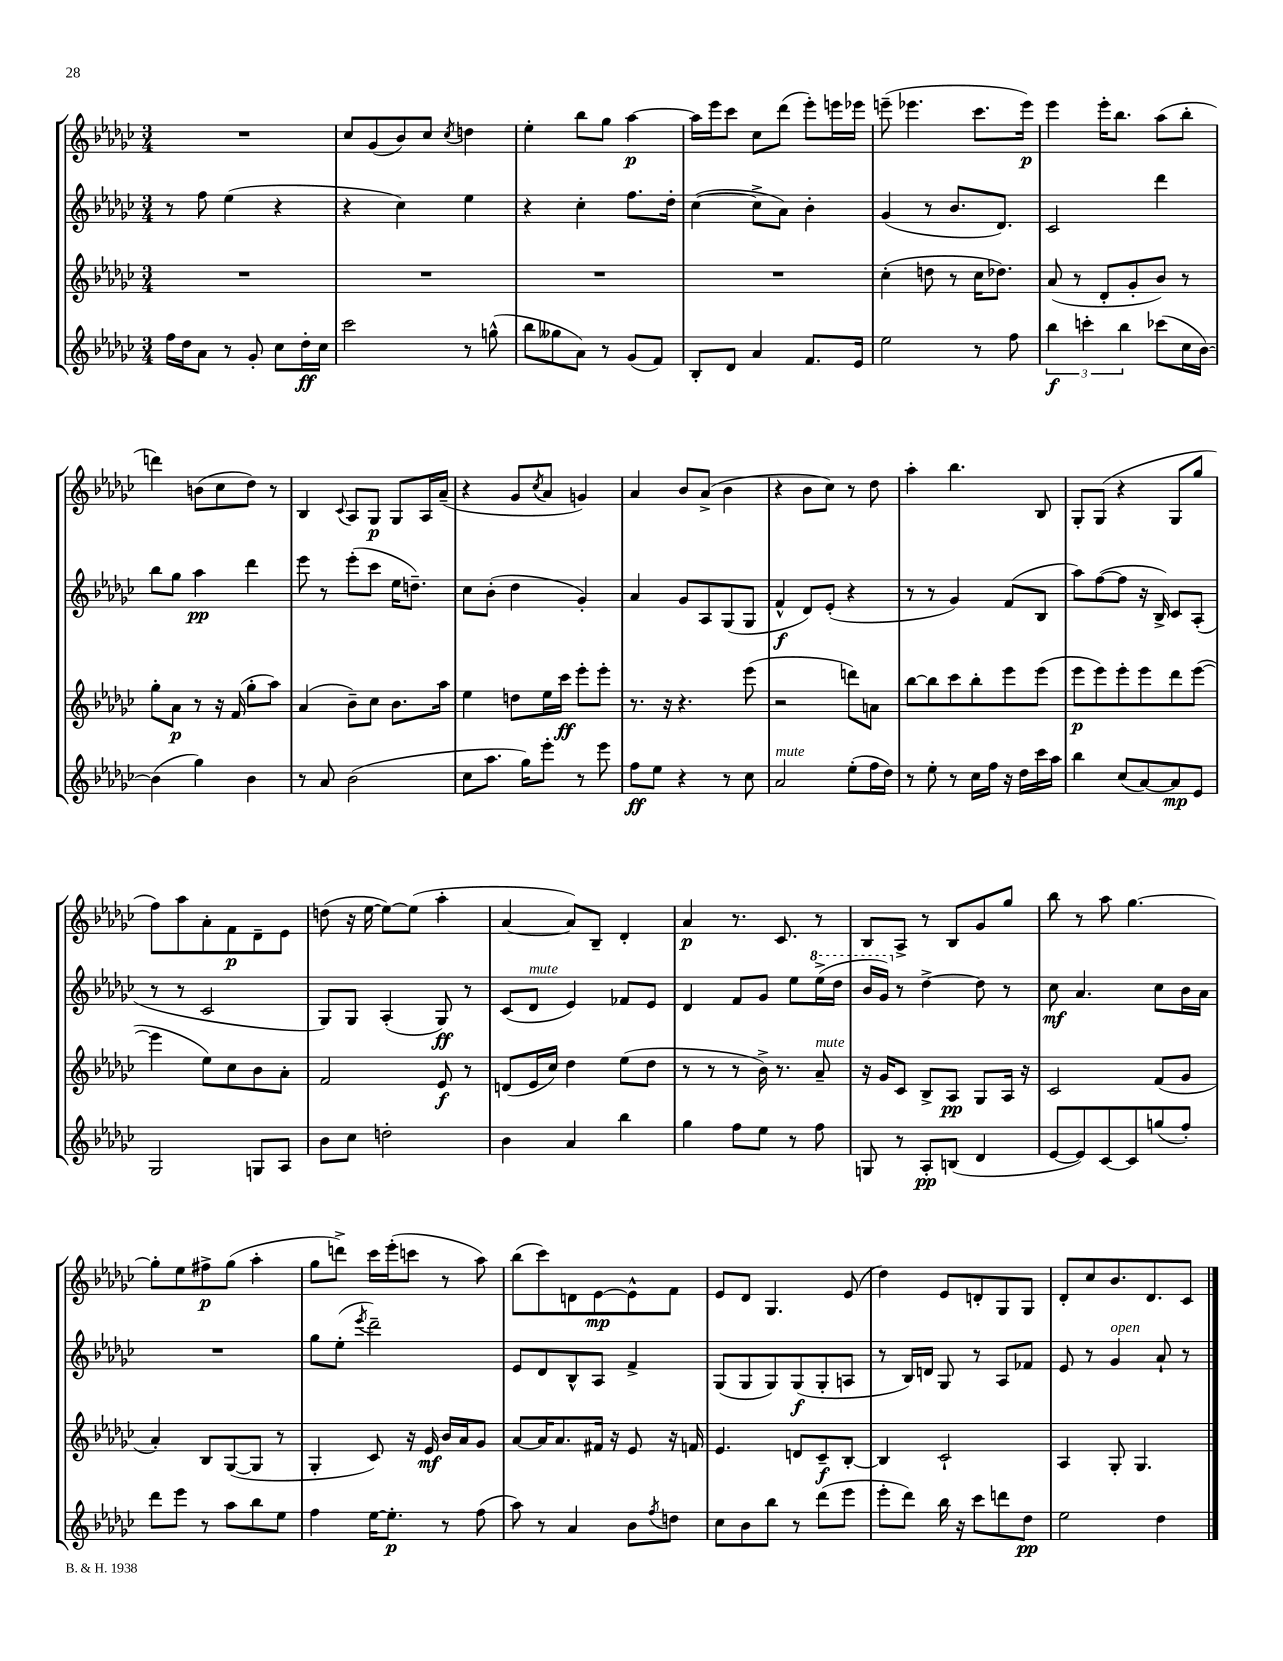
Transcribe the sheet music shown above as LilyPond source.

<<
\new StaffGroup <<
\new Staff = "s0" {
    \clef treble \key ges \major \numericTimeSignature \time 3/4
    R2. |
    ces''8 ges'8( bes'8) ces''8 \acciaccatura { ces''8 } d''4 |
    ees''4-. bes''8 ges''8 aes''4~\p |
    aes''16 ees'''16 ces'''8 ces''8 des'''8( ees'''8-.) e'''16 ees'''16 |
    e'''8--( ees'''4. ces'''8. ees'''16\p) |
    ees'''4 ees'''16-. bes''8. aes''8( bes''8-. |
    d'''4) b'8( ces''8 des''8) r8 |
    bes4 \appoggiatura { ces'8 } aes8 ges8\p ges8 aes16 aes'16--( |
    r4 ges'8 \acciaccatura { ces''8 } aes'8 g'4) |
    aes'4 bes'8 aes'8->( bes'4 |
    r4 bes'8 ces''8) r8 des''8 |
    aes''4-. bes''4. bes8 |
    ges8-. ges8( r4 ges8 ges''8 |
    f''8) aes''8 aes'8-. f'8\p des'8-- ees'8 |
    d''8( r16 ees''16~ ees''8~) ees''8( aes''4-. |
    aes'4~ aes'8) bes8-- des'4-. |
    aes'4\p r8. ces'8. r8 |
    bes8 aes8-> r8 bes8 ges'8 ges''8 |
    bes''8 r8 aes''8 ges''4.~ |
    ges''8-. ees''8 fis''8->\p ges''8( aes''4-. |
    ges''8 d'''8->) ces'''16 ees'''16-.( c'''8 r8 aes''8) |
    bes''8( ces'''8) d'8 ees'8~\mp ees'8-^ f'8 |
    ees'8 des'8 ges4. ees'8( |
    des''4) ees'8 d'8-. ges8 ges8 |
    des'8-. ces''8 bes'8. des'8. ces'8 \bar "|." |
}
\new Staff = "s1" {
    \clef treble \key ges \major \numericTimeSignature \time 3/4
    r8 f''8 ees''4( r4 |
    r4 ces''4) ees''4 |
    r4 ces''4-. f''8. des''16-. |
    ces''4~( ces''8-> aes'8) bes'4-. |
    ges'4( r8 bes'8. des'8.) |
    ces'2 des'''4 |
    bes''8 ges''8 aes''4\pp des'''4 |
    ees'''8 r8 ees'''8-.( ces'''8 ees''16 d''8.--) |
    ces''8 bes'8-.( des''4 ges'4-.) |
    aes'4 ges'8 aes8 ges8( ges8 |
    f'4-^\f des'8) ees'8-.( r4 |
    r8 r8 ges'4) f'8( bes8 |
    aes''8) f''8~( f''8 r16 bes16->) ces'8 aes8-.( |
    r8 r8 ces'2 |
    ges8) ges8 aes4-.( ges8\ff) r8 |
    ces'8( des'8^\markup { \italic "mute" } ees'4) fes'8 ees'8 |
    des'4 f'8 ges'8 ees''8 \ottava #1 ees'''16->( des'''16 |
    bes''16 ges''16) \ottava #0 r8 des''4~-> des''8 r8 |
    ces''8\mf aes'4. ces''8 bes'16 aes'16 |
    R2. |
    ges''8 ees''8-.( \acciaccatura { ees'''8 } des'''2--) |
    ees'8 des'8 bes8-^ aes8 f'4-> |
    ges8( ges8 ges8) ges8\f( ges8-. a8 |
    r8 bes16) d'16 ges8 r8 aes8 fes'8 |
    ees'8 r8 ges'4^\markup { \italic "open" } aes'8-! r8 \bar "|." |
}
\new Staff = "s2" {
    \clef treble \key ges \major \numericTimeSignature \time 3/4
    R2. |
    R2. |
    R2. |
    R2. |
    ces''4-.( d''8 r8 ces''16 des''8.) |
    aes'8( r8 des'8-. ges'8-. bes'8) r8 |
    ges''8-. aes'8\p r8 r16 f'16( ges''8-. aes''8) |
    aes'4( bes'8--) ces''8 bes'8. aes''16 |
    ees''4 d''8 ees''16 ces'''16\ff ees'''8-. ees'''8-. |
    r8. r16 r4. ees'''8( |
    r2 d'''8) a'8 |
    bes''8~ bes''8 ces'''8 bes''8-. ees'''8 ees'''8( |
    ees'''8\p ees'''8) ees'''8-. ees'''8 des'''8 ees'''8~( |
    ees'''4 ees''8) ces''8 bes'8 aes'8-. |
    f'2 ees'8\f r8 |
    d'8( ees'16 ces''16) des''4 ees''8( des''8 |
    r8 r8 r8 bes'16->) r8. aes'8--^\markup { \italic "mute" } |
    r16 ges'16 ces'8 bes8-> aes8\pp ges8 aes16 r16 |
    ces'2 f'8( ges'8 |
    aes'4-.) bes8 ges8~( ges8 r8 |
    ges4-. ces'8) r16 ees'16\mf bes'16 aes'16 ges'8 |
    aes'8~ aes'16 aes'8. fis'16 r16 ees'8 r16 f'16 |
    ees'4. d'8 ces'8--\f bes8~-. |
    bes4 ces'2-! |
    aes4 ges8-. ges4. \bar "|." |
}
\new Staff = "s3" {
    \clef treble \key ges \major \numericTimeSignature \time 3/4
    f''16 des''16 aes'8 r8 ges'8-. ces''8 des''16-.\ff ces''16 |
    ces'''2 r8 g''8-^( |
    bes''8 geses''8 aes'8) r8 ges'8( f'8) |
    bes8-. des'8 aes'4 f'8. ees'16 |
    ees''2 r8 f''8 |
    \tuplet 3/2 { bes''4\f c'''4-. bes''4 } ces'''8( ces''16 bes'16~) |
    bes'4( ges''4) bes'4 |
    r8 aes'8 bes'2( |
    ces''8 aes''8. ges''16) ees'''8-. r8 ees'''8 |
    f''8\ff ees''8 r4 r8 ces''8 |
    aes'2^\markup { \italic "mute" } ees''8-.( f''16 des''16) |
    r8 ees''8-. r8 ces''16 f''16 r16 des''16 ces'''16 aes''16 |
    bes''4 ces''8( aes'8~) aes'8\mp ees'8 |
    ges2 g8 aes8 |
    bes'8 ces''8 d''2-. |
    bes'4 aes'4 bes''4 |
    ges''4 f''8 ees''8 r8 f''8 |
    g8 r8 aes8-.\pp b8( des'4 |
    ees'8~ ees'8) ces'8~ ces'8 g''8( f''8-.) |
    des'''8 ees'''8 r8 aes''8 bes''8 ees''8 |
    f''4 ees''16~ ees''8.-.\p r8 f''8( |
    aes''8) r8 aes'4 bes'8 \acciaccatura { f''8 } d''8 |
    ces''8 bes'8 bes''8 r8 des'''8( ees'''8 |
    ees'''8-. des'''8) bes''16 r16 ces'''8 d'''8 des''8\pp |
    ees''2 des''4 \bar "|." |
}
>>
>>
\layout { \context { \Score \remove "Bar_number_engraver" } }
